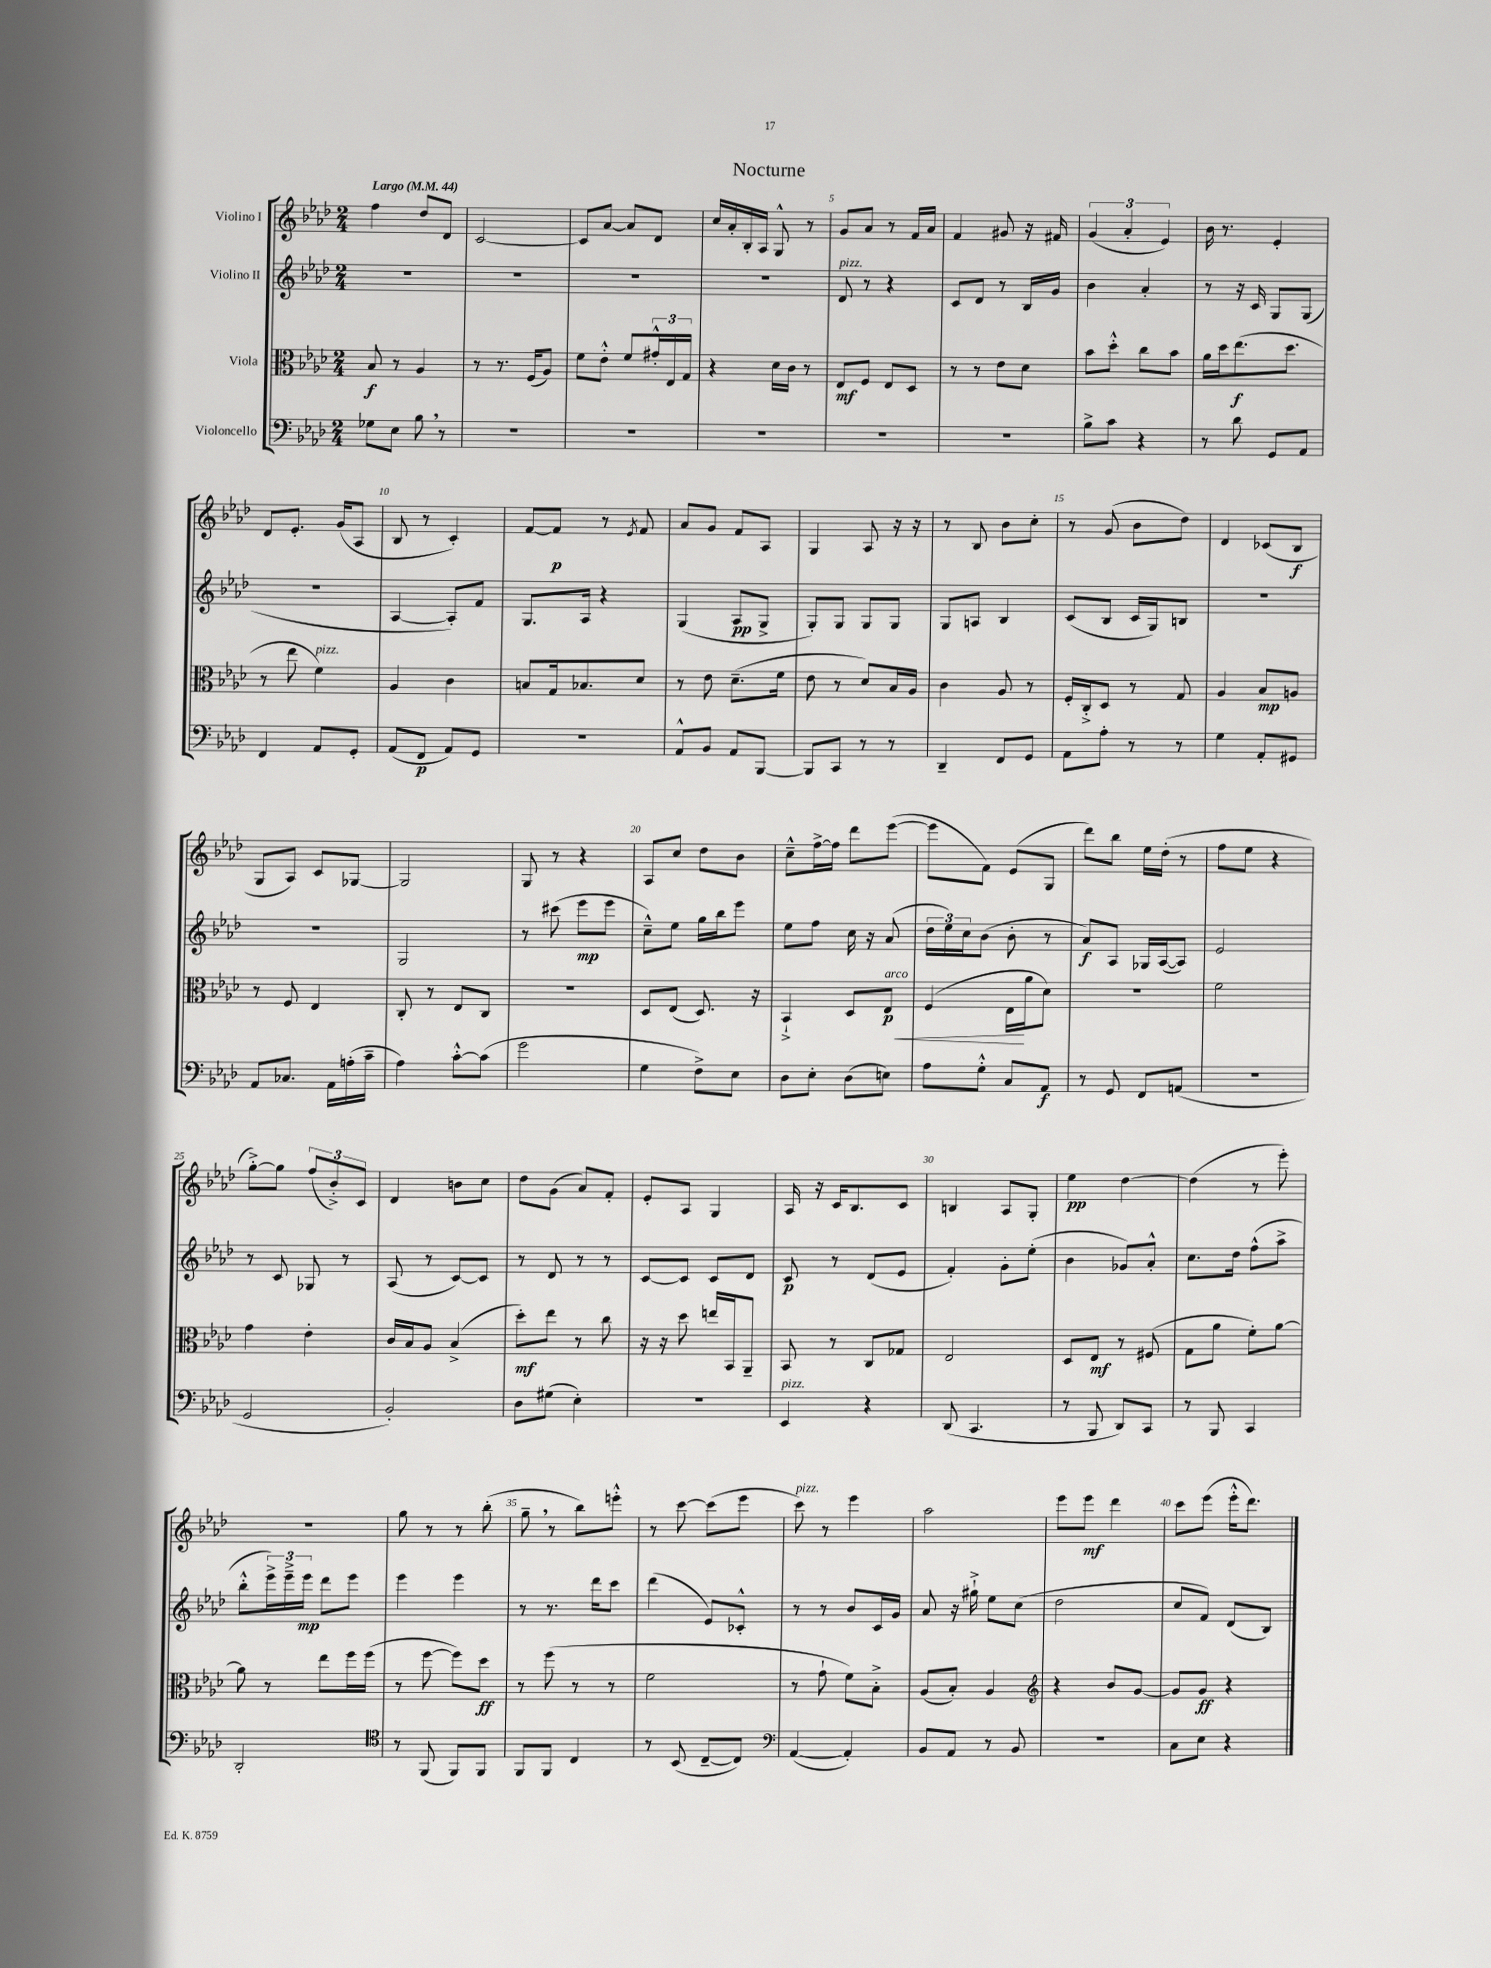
\header { title = "Nocturne" }
<<
\new StaffGroup <<
\new Staff = "s0" \with { instrumentName = "Violino I" } {
    \clef treble \key aes \major \numericTimeSignature \time 2/4 \tempo "Largo" 4 = 44
    f''4 des''8 des'8 |
    c'2~ |
    c'8 aes'8~ aes'8 des'8 |
    c''16 aes'16-. bes16-. aes16 g8-^ r8 |
    g'8 aes'8 r8 f'16 aes'16 |
    f'4 gis'8 r16 fis'16 |
    \tuplet 3/2 { g'4( aes'4-. ees'4) } |
    bes'16 r8. ees'4-. |
    des'8 ees'8.-. g'16( aes8 |
    bes8 r8 c'4-.) |
    f'8~ f'8\p r8 \acciaccatura { ees'8 } f'8 |
    aes'8 g'8 f'8 aes8 |
    g4 aes8 r16 r16 |
    r8 bes8 bes'8 c''8-. |
    r8 g'8( bes'8 des''8) |
    des'4 ces'8( bes8\f |
    g8 aes8) c'8 ges8~ |
    ges2 |
    g8 r8 r4 |
    aes8 c''8 des''8 bes'8 |
    c''8---^ f''16~-> f''16 des'''8 ees'''8~( |
    ees'''8 f'8) ees'8( g8 |
    des'''8) bes''8 ees''16 des''16-.( r8 |
    f''8 ees''8 r4 |
    g''8~-.->) g''8 \tuplet 3/2 { f''8( bes'8-.->) c'8 } |
    des'4 b'8 c''8 |
    des''8 g'8( aes'8) f'8-. |
    ees'8-. aes8 g4 |
    aes16 r16 c'16 bes8. c'8 |
    b4 aes8 g8-. |
    ees''4\pp des''4~ |
    des''4( r8 ees'''8-.) |
    r2 |
    g''8 r8 r8 bes''8-.( |
    g''8-- \breathe r8 bes''8) e'''8-.-^ |
    r8 c'''8~ c'''8( ees'''8 |
    c'''8^\markup { \italic "pizz." }) r8 ees'''4 |
    aes''2 |
    ees'''8 ees'''8\mf des'''4 |
    c'''8 ees'''8( ees'''16-.-^ des'''8.) \bar "|." |
}
\new Staff = "s1" \with { instrumentName = "Violino II" } {
    \clef treble \key aes \major \numericTimeSignature \time 2/4
    R2 |
    R2 |
    R2 |
    R2 |
    des'8^\markup { \italic "pizz." } r8 r4 |
    c'8 des'8 r8 bes16 g'16 |
    bes'4 aes'4-. |
    r8 r16 c'16 g8 g8( |
    r2 |
    aes4~ aes8-.) f'8 |
    g8. aes16 r4 |
    g4( aes8\pp g8-> |
    g8-.) g8 g8 g8 |
    g8 a8 bes4 |
    c'8( bes8 c'16 g16) b8 |
    R2 |
    r2 |
    g2 |
    r8 cis'''8( ees'''8\mp ees'''8 |
    c''8---^) ees''8 g''16 bes''16 ees'''8 |
    ees''8 f''8 c''16 r16 aes'8( |
    \tuplet 3/2 { des''16 ees''16) c''16 } bes'8( bes'8-. r8 |
    aes'8\f) aes8 ges16 aes16~( aes8) |
    ees'2 |
    r8 c'8 ges8 r8 |
    aes8( r8 c'8~) c'8 |
    r8 des'8 r8 r8 |
    c'8~ c'8 c'8 des'8 |
    c'8\p r8 des'8( ees'8 |
    f'4-.) g'8-. ees''8-.( |
    bes'4 ges'8) aes'8-.-^ |
    c''8. des''16 f''8-^( aes''8-> |
    bes''8-.-^ \tuplet 3/2 { ees'''16->) ees'''16---> ees'''16\mp } des'''8 ees'''8 |
    ees'''4 ees'''4 |
    r8 r8. des'''16 c'''8 |
    des'''4( ees'8) ces'8-.-^ |
    r8 r8 bes'8 c'16 g'16 |
    aes'8 r16 gis''16-!-> ees''8 c''8( |
    des''2 |
    c''8 f'8) des'8( bes8) \bar "|." |
}
\new Staff = "s2" \with { instrumentName = "Viola" } {
    \clef alto \key aes \major \numericTimeSignature \time 2/4
    bes8\f r8 aes4 |
    r8 r8. f16( aes8) |
    f'8 ees'8-.-^ f'8 \tuplet 3/2 { gis'16-.-^ ees16 g16 } |
    r4 des'16 c'16 r8 |
    ees8\mf f8 ees8 des8 |
    r8 r8 ees'8 des'8 |
    bes'8 des''8-.-^ c''8 bes'8 |
    aes'16 des''16 ees''8.\f( des''8. |
    r8 ees''8 f'4^\markup { \italic "pizz." }) |
    aes4 c'4 |
    b8 g16 bes8. des'8 |
    r8 ees'8 des'8.--( f'16 |
    ees'8 r8 des'8) bes16 aes16 |
    c'4 aes8 r8 |
    f16-. c16-.-> des8 r8 g8 |
    aes4 bes8\mp a8 |
    r8 f8 ees4 |
    c8-. r8 ees8 c8 |
    R2 |
    des8 ees8( des8.) r16 |
    bes,4-!-> des8 ees8\p\<^\markup { \italic "arco" } |
    f4( ees16\! aes'16 des'8) |
    r2 |
    f'2 |
    g'4 ees'4-. |
    c'16 bes16 aes8 bes4->( |
    des''8-.\mf) ees''8 r8 c''8 |
    r16 r16 des''8 e''16 bes,16 aes,8-- |
    bes,8 r8 c8 ges8 |
    ees2 |
    des8 ees8\mf r8 fis8( |
    g8 aes'8 f'8-.) aes'8~ |
    aes'8 r8 ees''8 f''16 f''16( |
    r8 f''8~ f''8) des''8\ff |
    r8 f''8( r8 r8 |
    f'2 |
    r8 g'8-! f'8) bes8-.-> |
    aes8( bes8-.) aes4 |
    \clef treble r4 bes'8 g'8~ |
    g'8 g'8\ff r4 \bar "|." |
}
\new Staff = "s3" \with { instrumentName = "Violoncello" } {
    \clef bass \key aes \major \numericTimeSignature \time 2/4
    ges8 ees8 bes8 \breathe r8 |
    r2 |
    r2 |
    R2 |
    R2 |
    R2 |
    bes8-> c'8 r4 |
    r8 des'8 g,8 aes,8 |
    f,4 aes,8 g,8-. |
    aes,8( f,8\p aes,8) g,8 |
    R2 |
    aes,8-^ bes,8 aes,8 bes,,8~ |
    bes,,8 c,8 r8 r8 |
    des,4-- f,8 g,8 |
    aes,8 aes8-. r8 r8 |
    g4 aes,8-. gis,8 |
    aes,8 ces8. aes,16 a16-.( c'16-- |
    aes4) c'8~-.-^ c'8( |
    g'2 |
    g4 f8->) ees8 |
    des8 ees8-. des8( e8) |
    aes8 g8-.-^ c8 aes,8\f |
    r8 g,8 f,8 a,8( |
    R2 |
    g,2 |
    bes,2-.) |
    des8 gis8( ees4-.) |
    R2 |
    ees,4^\markup { \italic "pizz." } r4 |
    des,8( c,4. |
    r8 bes,,8 des,8) c,8 |
    r8 bes,,8 c,4 |
    des,2-. |
    \clef tenor r8 f,8( f,8) f,8 |
    f,8 f,8 c4 |
    r8 bes,8( c8~-- c8) |
    \clef bass aes,4~( aes,4-.) |
    bes,8 aes,8 r8 bes,8 |
    r2 |
    c8 ees8 r4 \bar "|." |
}
>>
>>
\layout { \context { \Score \override BarNumber.break-visibility = ##(#f #t #t) barNumberVisibility = #(every-nth-bar-number-visible 5) } }
